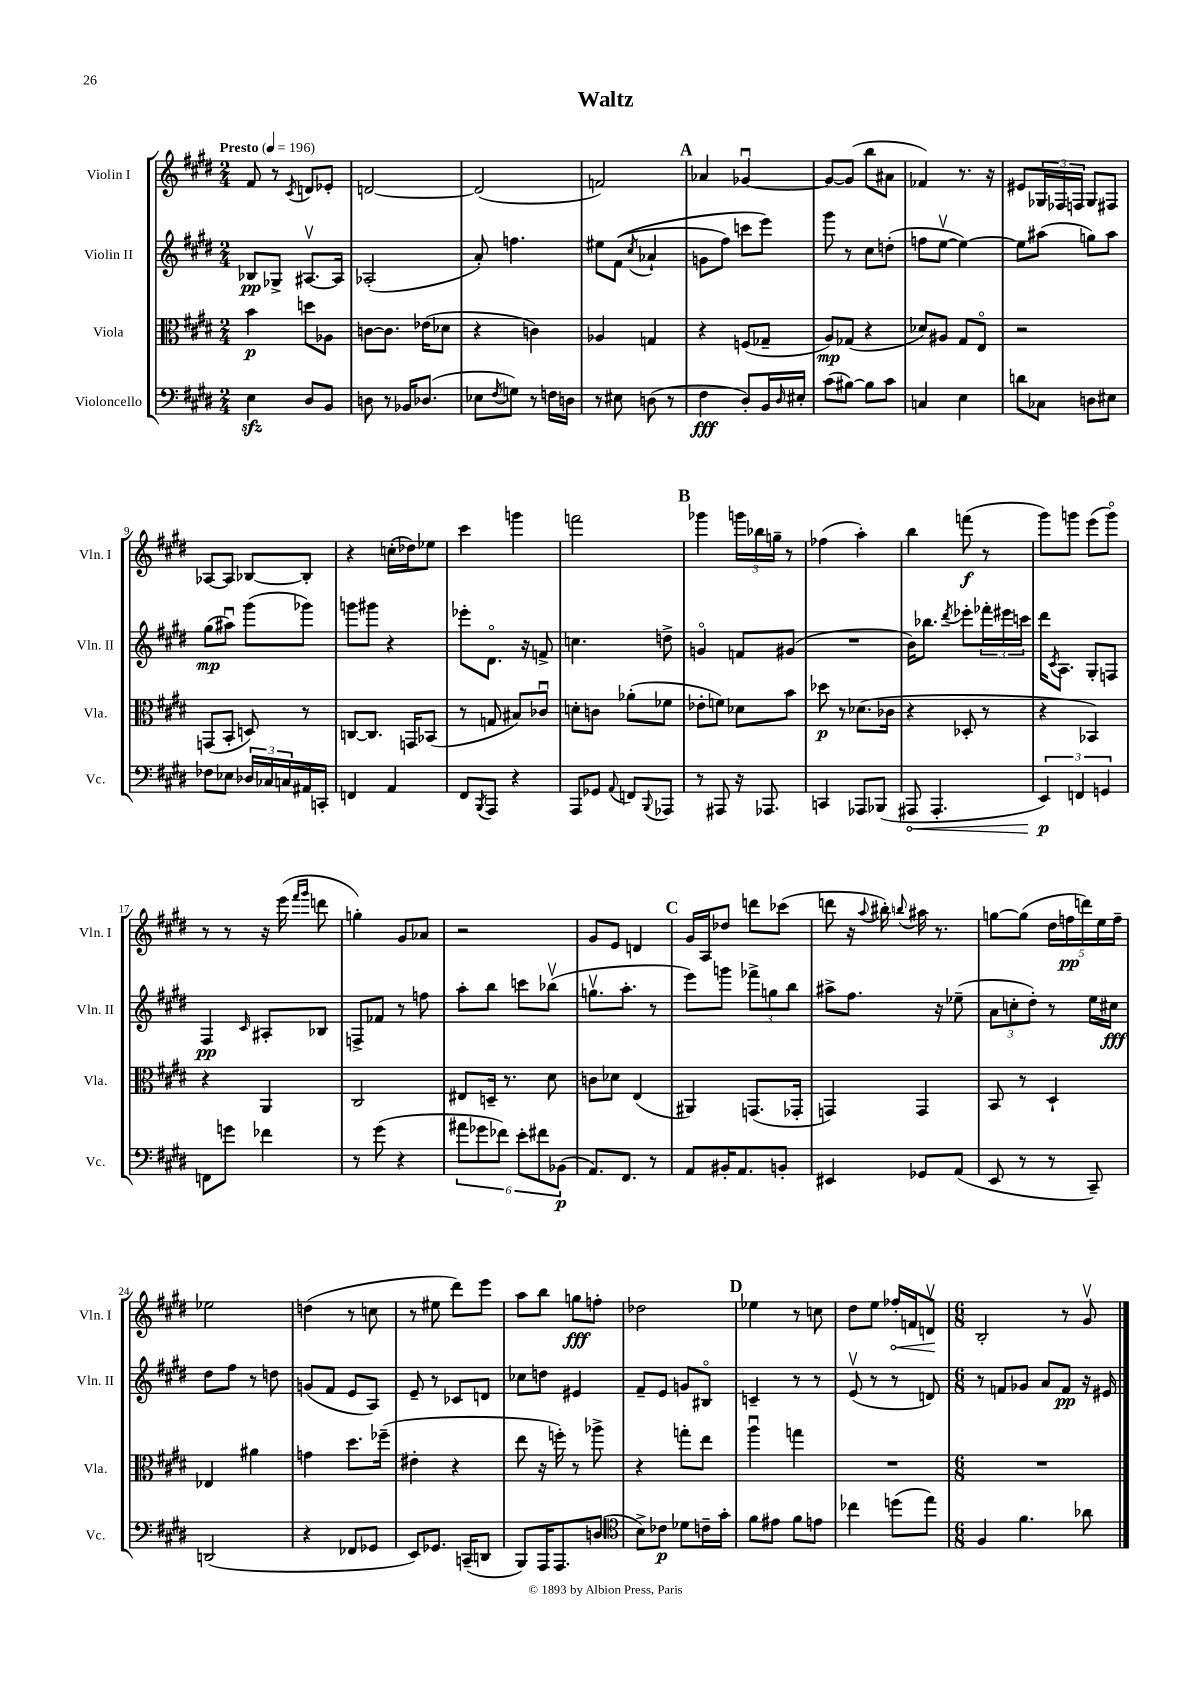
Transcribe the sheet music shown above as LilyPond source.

\header { title = "Waltz" }
<<
\new StaffGroup <<
\new Staff = "s0" \with { instrumentName = "Violin I" shortInstrumentName = "Vln. I" } {
    \clef treble \key e \major \numericTimeSignature \time 2/4 \tempo "Presto" 4 = 196
    fis'8 r8 \acciaccatura { cis'8 } d'8 ees'8-. |
    d'2~ |
    d'2( |
    f'2) |
    \mark \markup { \bold "A" } aes'4 ges'4~\downbow |
    ges'8~ ges'8( b''8 ais'8 |
    fes'4) r8. r16 |
    eis'8 \tuplet 3/2 { ges16 fes16 f16 } ges8 fis8 |
    aes8~ aes8 bes8~ bes8-. |
    r4 c''16-.( des''16) ees''8 |
    cis'''4 g'''4 |
    f'''2 |
    \mark \markup { \bold "B" } ges'''4 \tuplet 3/2 { g'''16 bes''16 g''16-- } r8 |
    fes''4( a''4-.) |
    b''4 f'''8\f( r8 |
    gis'''8) g'''8 e'''8( g'''8\flageolet) |
    r8 r8 r16 e'''16( \grace { fis'''16 gis'''16 } d'''8 |
    g''4-.) gis'8 aes'8 |
    r2 |
    gis'8 e'8 d'4 |
    \mark \markup { \bold "C" } gis'16 a16 des''8 d'''8 ces'''8( |
    d'''8 r16 \appoggiatura { a''8 } bis''16-.) \appoggiatura { b''8 } ais''16 r8. |
    g''8~ g''8( \tuplet 5/4 { dis''16 f''16\pp d'''16) e''16 f''16-- } |
    ees''2 |
    d''4( r8 c''8 |
    r8 eis''8 dis'''8) e'''8 |
    a''8 b''8 g''8\fff f''8-. |
    des''2 |
    \mark \markup { \bold "D" } ees''4 r8 c''8 |
    dis''8 e''8 \once \override Hairpin.circled-tip = ##t fes''16-.\< f'16 d'8\upbow\! |
    \numericTimeSignature \time 6/8 b2-. r8 gis'8\upbow \bar "|." |
}
\new Staff = "s1" \with { instrumentName = "Violin II" shortInstrumentName = "Vln. II" } {
    \clef treble \key e \major \numericTimeSignature \time 2/4
    bes8\pp ges8-> ais8.~\upbow ais16 |
    aes2-.( |
    a'8-.) f''4. |
    eis''8 fis'8(\( \acciaccatura { cis''8 } aes'4-! |
    \mark \markup { \bold "A" } g'8 fis''8) c'''8 e'''8\) |
    gis'''8 r8 cis''8 d''8-.( |
    f''8 e''8~\upbow e''4~) |
    e''8 ais''8( g''8) ais''8 |
    gis''8\mp( ais''8\downbow) gis'''8( ges'''8) |
    g'''8 gis'''8 r4 |
    ees'''8-. dis'8.\flageolet r16 f'8-> |
    c''4. d''8-> |
    \mark \markup { \bold "B" } g'4\flageolet f'8 gis'8( |
    R2 |
    b'16) bes''8. \acciaccatura { dis'''8 } ees'''8-. \tuplet 3/2 { fes'''16-. eis'''16 c'''16 } |
    dis'''16 \acciaccatura { cis'8 } a8. gis8-. f8 |
    fis4\pp \grace { cis'16 } ais8-. bes8 |
    f8-> fes'8 r8 f''8 |
    a''8-. b''8 c'''8 bes''8\upbow( |
    g''8.\upbow a''8.-. r8 |
    \mark \markup { \bold "C" } e'''8) g'''8 \tuplet 3/2 { fes'''8-> g''8 b''8 } |
    ais''8-> fis''8. r16 ees''8--( |
    \tuplet 3/2 { a'8 c''8-. dis''8-.) } r8 e''16 cis''16\fff |
    dis''8 fis''8 r8 d''8 |
    g'8( fis'8 e'8 a8) |
    e'8-- r8 ces'8 d'8 |
    ces''8 d''8 eis'4 |
    fis'8-- e'8 g'8 bis8\flageolet |
    \mark \markup { \bold "D" } c'4-- r8 r8 |
    e'8\upbow( r8 r8 d'8) |
    \numericTimeSignature \time 6/8 r8 f'8 ges'8 a'8 f'8\pp r16 eis'16 \bar "|." |
}
\new Staff = "s2" \with { instrumentName = "Viola" shortInstrumentName = "Vla." } {
    \clef alto \key e \major \numericTimeSignature \time 2/4
    b'4\p d''8 aes8 |
    c'8~ c'8. ees'16( des'8 |
    r4 c'4) |
    aes4 g4 |
    \mark \markup { \bold "A" } r4 f8( ges8-- |
    a8\mp) ges8( r4 |
    des'8) ais8 gis8 e8\flageolet |
    r2 |
    g,8( b,8-. d8) r8 |
    c8~ c8. g,16 bes,8( |
    r8 g8 bis8) ces'8\downbow |
    d'8-. c'8 aes'8-.( fes'8 |
    \mark \markup { \bold "B" } ees'8-. f'8) des'8 b'8 |
    des''8\p r8 des'8.( ces'16 |
    r4 des8-. r8 |
    r4 bes,4) |
    r4 a,4 |
    cis2 |
    eis8 d16-- r8. dis'8 |
    c'8 des'8 e4( |
    \mark \markup { \bold "C" } ais,4) g,8.( ges,16-. |
    g,4) g,4 |
    b,8 r8 dis4-! |
    ees4 ais'4 |
    g'4 dis''8. fes''16--( |
    eis'4-. r4 |
    e''8 r16 f''16-.) r8 aes''8-> |
    r4 g''8-. e''8 |
    \mark \markup { \bold "D" } a''4\downbow g''4 |
    R2 |
    \numericTimeSignature \time 6/8 R2. \bar "|." |
}
\new Staff = "s3" \with { instrumentName = "Violoncello" shortInstrumentName = "Vc." } {
    \clef bass \key e \major \numericTimeSignature \time 2/4
    e4\sfz dis8 b,8 |
    d8 r8 bes,16 des8.( |
    ees8 \acciaccatura { fis8 } g8) r8 f16 d16 |
    r8 eis8 d8( r8 |
    \mark \markup { \bold "A" } fis4\fff dis8-.) b,16 \grace { dis16 } eis16-. |
    cis'8( bis8~) bis8 cis'8 |
    c4 e4 |
    d'8 ces8 d8 eis8 |
    fes8 ees8 \tuplet 3/2 { des16 ces16 c16 } ais,16 c,16-. |
    f,4 a,4 |
    fis,8 \acciaccatura { b,,8 } a,,8 r4 |
    a,,8 ges,8 \appoggiatura { a,8 } f,8 \appoggiatura { b,,8 } aes,,8 |
    \mark \markup { \bold "B" } r8 ais,,8 r16 aes,,8. |
    c,4 aes,,8 bes,,8( |
    \once \override Hairpin.circled-tip = ##t ais,,8\< ais,,4.-. |
    \tuplet 3/2 { e,4\p\!) f,4 g,4 } |
    f,8 g'8 fes'4 |
    r8 gis'8( r4 |
    \tuplet 6/4 { ais'8 ges'8 fes'8) e'8-. fis'8 bes,8\p( } |
    a,8.) fis,8. r8 |
    \mark \markup { \bold "C" } a,8 bis,16-. a,8. b,8-. |
    eis,4 ges,8 a,8( |
    e,8 r8 r8 cis,8--) |
    d,2( |
    r4 fes,8 ges,8 |
    e,8) ges,8. c,16--( d,8 |
    b,,8) a,,16 a,,8. d8( |
    \clef tenor b8->) ces'8\p des'8 c'16-- gis'16-. |
    \mark \markup { \bold "D" } fis'8 eis'8 fis'8 e'8 |
    ces''4 d''8( e''8) |
    \numericTimeSignature \time 6/8 fis4 fis'4. aes'8 \bar "|." |
}
>>
>>
